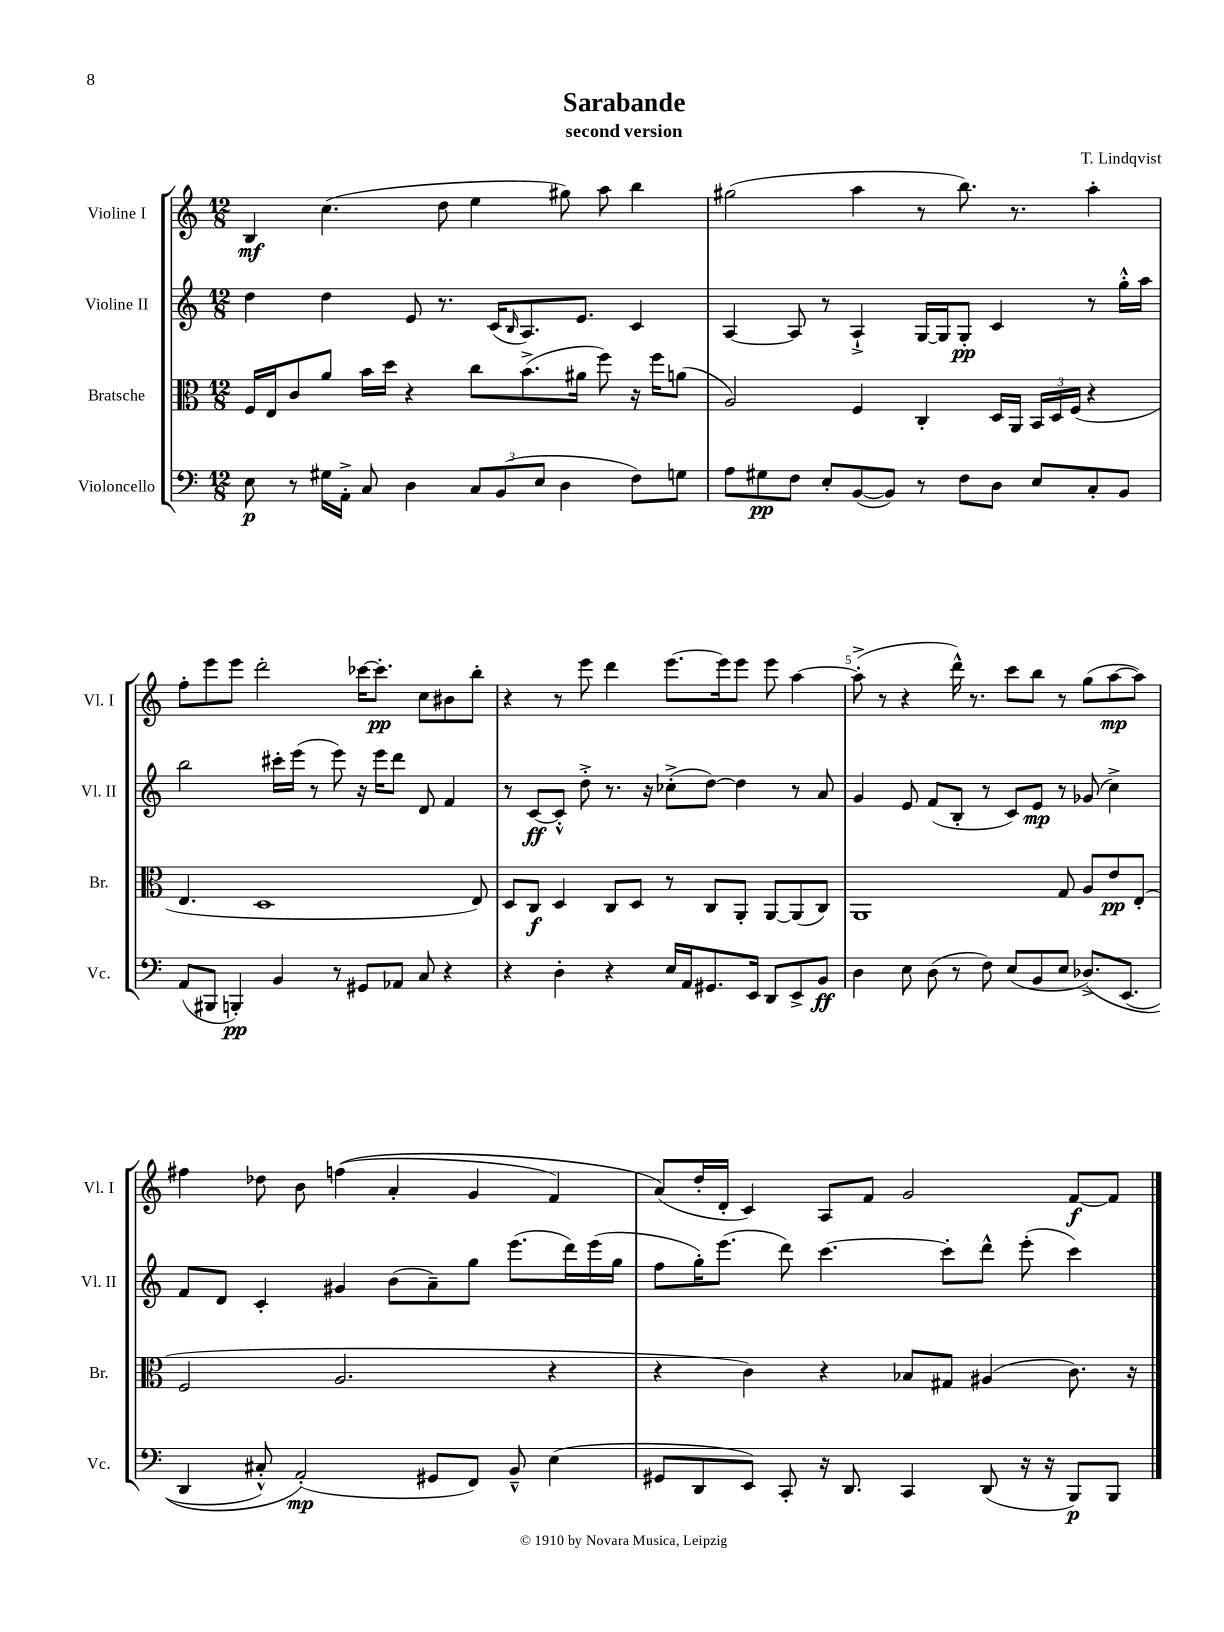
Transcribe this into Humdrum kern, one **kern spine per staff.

**kern	**kern	**kern	**kern
*staff4	*staff3	*staff2	*staff1
*clefF4	*clefC3	*clefG2	*clefG2
*k[]	*k[]	*k[]	*k[]
*M12/8	*M12/8	*M12/8	*M12/8
8E	16F	4dd	4B
.	16E	.	.
8r	8c	.	.
16G#	8a	4dd	(4.cc
16AA'^	.	.	.
8C	16b	.	.
.	16dd	.	.
4D	4r	8e	.
.	.	8.r	8dd
12C	8cc	.	4ee
.	.	(16c	.
(12BB	.	.	.
.	.	16qqB	.
.	(8.b^	8.A)	.
12E	.	.	.
4D	.	.	8gg#)
.	16a#	8.e	.
.	8ff)	.	8aa
8F)	16r	4c	4bb
.	16ff	.	.
8G	(8a	.	.
=	=	=	=
8A	2A)	[4A	(2gg#
8G#	.	.	.
8F	.	8A]	.
8E'	.	8r	.
([8BB	4F	4A`^	4aa
8BB])	.	.	.
8r	4C'	[16G	8r
.	.	16G]	.
8F	.	8G'	8.bb)
8D	16D	4c	.
.	16AA	.	8.r
8E	24BB	.	.
.	24D	.	.
.	(24F	.	.
8C'	4r	8r	4aa'
8BB	.	16gg'^^	.
.	.	16aa	.
=	=	=	=
(8AA	4.E	2bb	8ff'
8BBB#	.	.	8eee
4BBB')	.	.	8eee
.	1D	.	2ddd'
4BB	.	16ccc#'	.
.	.	(16eee	.
.	.	8r	.
8r	.	8eee)	.
8GG#	.	16r	[16ccc-
.	.	16eee	8.ccc-']
8AA-	.	8ddd	.
8C	.	8d	8cc
4r	.	4f	8b#
.	8E)	.	8bb'
=	=	=	=
4r	8D	8r	4r
.	8C	[8c	.
4D'	4D	8c'^^]	8r
.	.	8dd'^	8eee
4r	8C	8.r	4ddd
.	8D	.	.
.	.	16r	.
16E	8r	(8cc-'^	[8.eee
16AA	.	.	.
8.GG#	8C	[8dd)	.
.	.	.	16eee]
.	8AA'	4dd]	8eee
16EE	.	.	.
8DD	[8AA	.	8eee
8EE^	(8AA]	8r	[4aa
8BB	8C)	8a	.
=	=	=	=
4D	1AA	4g	(8aa'^]
.	.	.	8r
8E	.	8e	4r
(8D	.	(8f	.
8r	.	8B'	16ddd^^)
.	.	.	8.r
8F)	.	8r	.
(8E	.	8c)	8ccc
8BB	.	8e	8bb
8E	8G	8r	8r
&(8.D-^)	8A	(8g-	(8gg
.	8e	4cc^)	[8aa
(8.EE	.	.	.
.	(8E'	.	8aa])
=	=	=	=
4DD	2F	8f	4ff#
.	.	8d	.
8C#'^^)	.	4c'	8dd-
(2AA'&)	.	.	8b
.	2.A	4g#	&((4ff
.	.	(8b	4a'
8GG#	.	8a~)	.
8FF)	.	8gg	4g
8BB~^^	.	(8.eee	.
(4E	4r	.	4f)
.	.	16ddd)	.
.	.	(16eee	.
.	.	16gg	.
=	=	=	=
8GG#	4r	8ff	(8a&)
8DD	.	16gg')	16dd'
.	.	(8.eee	16d'
8EE)	4c)	.	4c)
8CC'	.	8ddd)	.
16r	4r	[4.ccc	8A
8.DD	.	.	.
.	.	.	8f
4CC	8B-	.	2g
.	8G#	8ccc']	.
(8DD	(4A#	8ddd^^	.
16r	.	(8eee'	.
16r	.	.	.
8BBB)	8.c)	4ccc)	[8f
8BBB	.	.	8f]
.	16r	.	.
==	==	==	==
*-	*-	*-	*-
